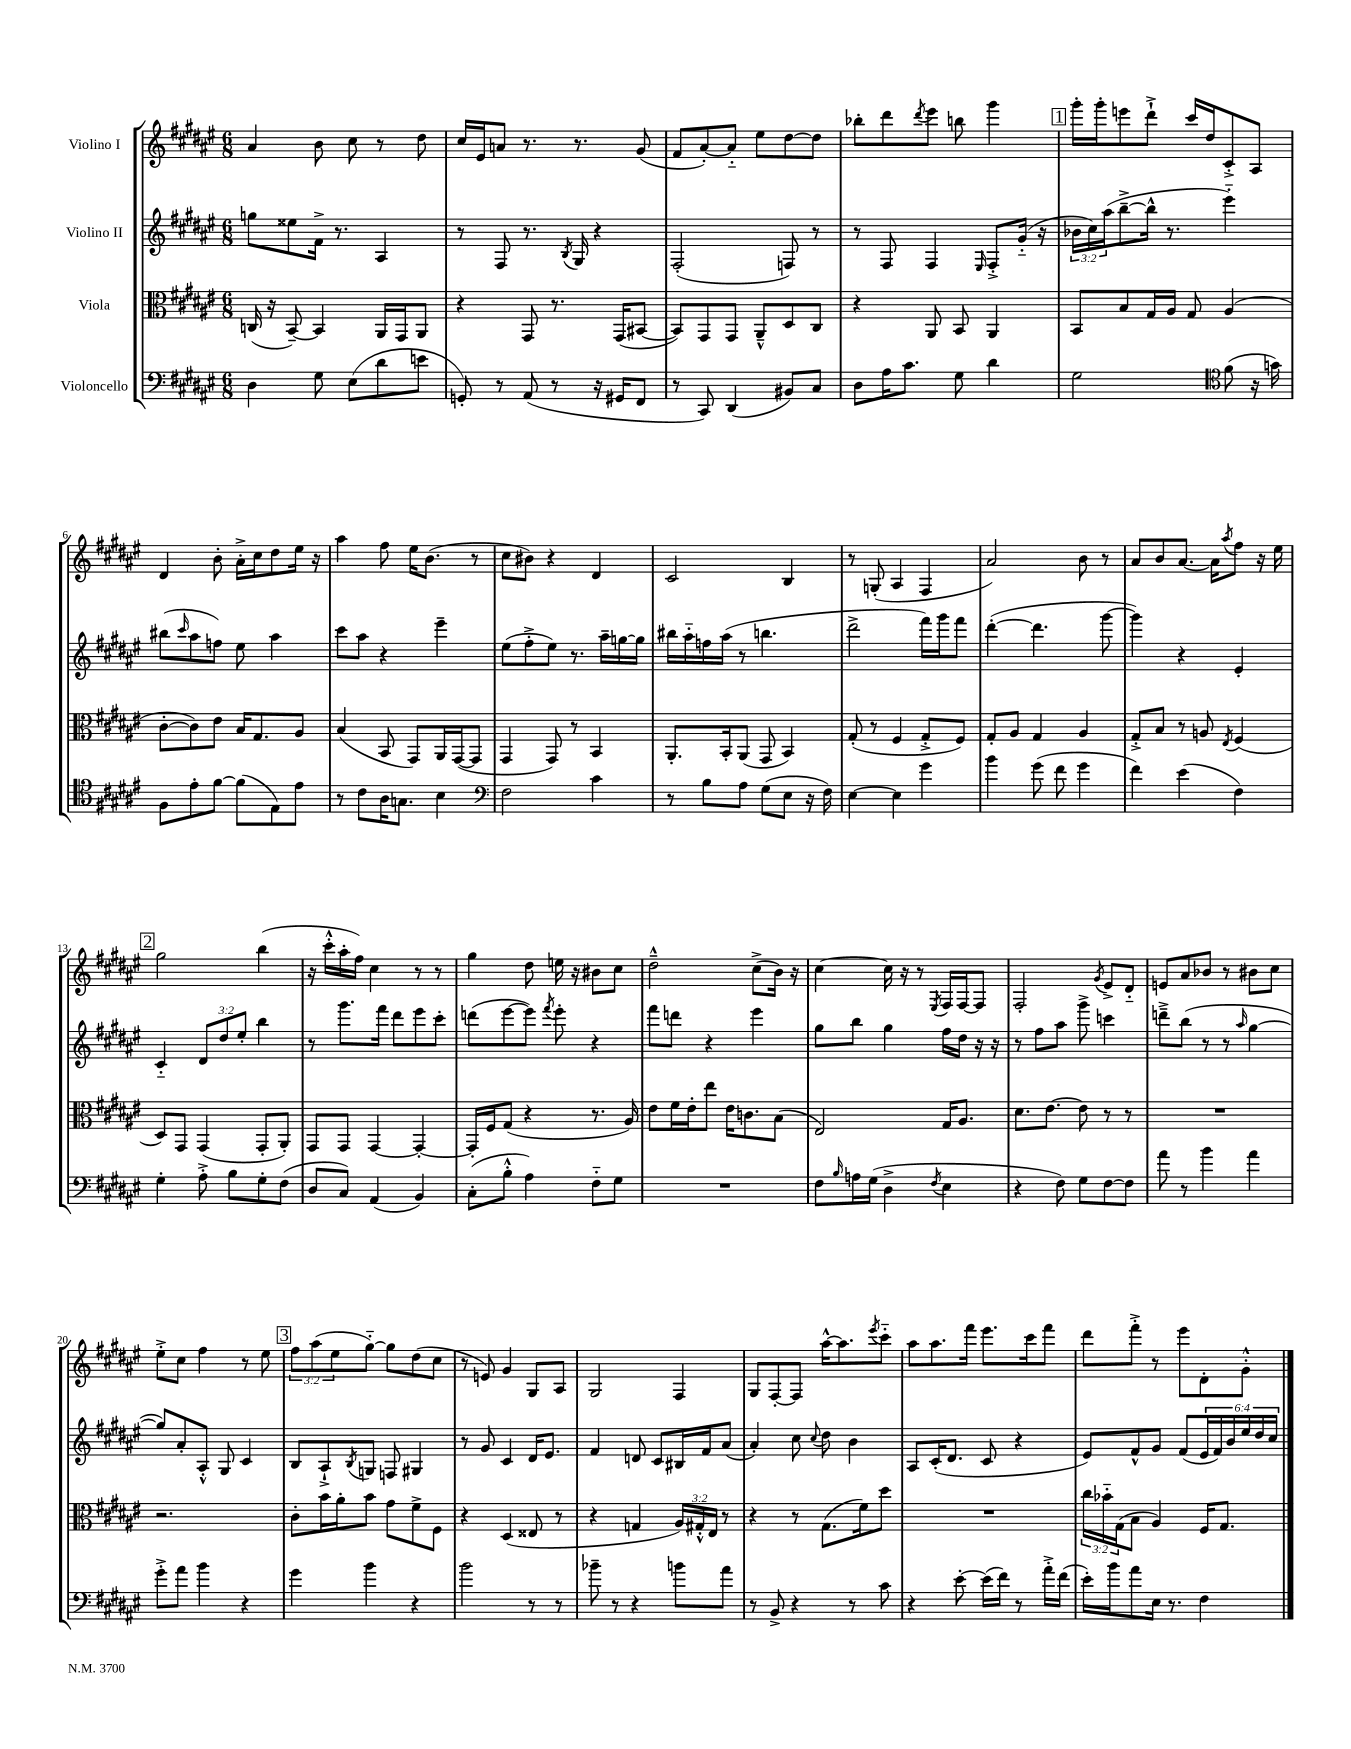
<<
\new StaffGroup <<
\new Staff = "s0" \with { instrumentName = "Violino I" } {
    \clef treble \key fis \major \numericTimeSignature \time 6/8 \override Staff.TupletNumber.text = #tuplet-number::calc-fraction-text
    ais'4 b'8 cis''8 r8 dis''8 |
    cis''16 eis'16 a'8 r8. r8. gis'8( |
    fis'8 ais'8~-.) ais'8-_ eis''8 dis''8~ dis''8 |
    bes''8-. dis'''8 \acciaccatura { dis'''8 } eis'''8 b''8 gis'''4 |
    \mark \markup { \box "1" } gis'''16-. gis'''16-. e'''8 dis'''8-!-> cis'''16 dis''16 cis'8-.-> ais8 |
    dis'4 b'8-. ais'16-.-> cis''16 dis''8 eis''16 r16 |
    ais''4 fis''8 eis''16 b'8.( r8 |
    cis''8 bis'8) r4 dis'4 |
    cis'2 b4 |
    r8 g8-.( ais4 fis4 |
    ais'2) b'8 r8 |
    ais'8 b'8 ais'8.~ ais'16 \acciaccatura { ais''8 } fis''8 r16 eis''16 |
    \mark \markup { \box "2" } gis''2 b''4( |
    r16 cis'''16-.-^ ais''16-. fis''16) cis''4 r8 r8 |
    gis''4 dis''8 e''16 r16 bis'8 cis''8 |
    dis''2---^ cis''8->( b'16) r16 |
    cis''4~ cis''16 r16 r8 \acciaccatura { eis8 } fis16 fis16~ fis8 |
    fis2-. \acciaccatura { gis'8 } eis'8-> dis'8-_ |
    e'8 ais'8 bes'8 r8 bis'8 cis''8 |
    eis''8-.-> cis''8 fis''4 r8 eis''8 |
    \mark \markup { \box "3" } \tuplet 3/2 { fis''8 ais''8( eis''8 } gis''8~-_) gis''8 dis''8( cis''8 |
    r8 e'8) gis'4 gis8 ais8 |
    gis2 fis4 |
    gis8 fis8~-. fis8 ais''16~-^ ais''8. \acciaccatura { eis'''8 } cis'''8-_ |
    ais''8 ais''8. fis'''16 eis'''8. cis'''16 fis'''8 |
    dis'''8 fis'''8-.-> r8 eis'''8 dis'8-. gis'8-.-^ \bar "|." |
}
\new Staff = "s1" \with { instrumentName = "Violino II" } {
    \clef treble \key fis \major \numericTimeSignature \time 6/8 \override Staff.TupletNumber.text = #tuplet-number::calc-fraction-text
    g''8 eisis''8 fis'16-> r8. ais4 |
    r8 fis8 r8. \acciaccatura { b8 } gis16 r4 |
    fis2-.( f8) r8 |
    r8 fis8 fis4 \grace { eis16 } fis8-.-> gis'16-_( r16 |
    \mark \markup { \box "1" } \tuplet 3/2 { bes'16 cis''16) ais''16( } b''8~---> b''16-^ r8. eis'''4-_) |
    bis''8( \grace { cis'''16 } ais''8 f''8) eis''8 ais''4 |
    cis'''8 ais''8 r4 eis'''4-- |
    eis''8( fis''8-.-> eis''8) r8. ais''16-- g''16~ g''16 |
    bis''16 ais''16-_ f''16 ais''16( r8 b''4. |
    dis'''2-> fis'''16) gis'''16 fis'''8 |
    dis'''4~-.( dis'''4. gis'''8~ |
    gis'''4) r4 eis'4-. |
    \mark \markup { \box "2" } cis'4-_ \tuplet 3/2 { dis'8 dis''8 eis''8-. } b''4 |
    r8 gis'''8. fis'''16 dis'''8 eis'''8 cis'''8-. |
    d'''8( eis'''8~ eis'''8) \acciaccatura { fis'''8 } eis'''8-. r4 |
    fis'''8 d'''8 r4 eis'''4 |
    gis''8 b''8 gis''4 fis''16 dis''16 r16 r16 |
    r8 fis''8 ais''8 gis'''8-> c'''4 |
    d'''8---> b''8( r8 r8 \grace { ais''16 } gis''4~ |
    gis''8) ais'8-. ais8-.-^ gis8 cis'4 |
    \mark \markup { \box "3" } b8 ais8-!-> \acciaccatura { b8 } g8 f8 gis4 |
    r8 gis'8 cis'4 dis'16 eis'8. |
    fis'4 d'8 cis'8 bis16 fis'16 ais'8( |
    ais'4-.) cis''8 \appoggiatura { cis''8 } dis''8 b'4 |
    ais8 cis'16-.( dis'8. cis'8 r4 |
    eis'8) fis'8-^ gis'8 fis'8( \tuplet 6/4 { eis'16 fis'16) b'16 eis''16 dis''16 cis''16 } \bar "|." |
}
\new Staff = "s2" \with { instrumentName = "Viola" } {
    \clef alto \key fis \major \numericTimeSignature \time 6/8 \override Staff.TupletNumber.text = #tuplet-number::calc-fraction-text
    c16( r16 b,8~--) b,4 ais,16 gis,16 ais,8 |
    r4 gis,8 r8. gis,16( bis,8~ |
    bis,8) gis,8 gis,8 ais,8---^ dis8 cis8 |
    r4 ais,8 b,8 ais,4 |
    \mark \markup { \box "1" } b,8 b8 gis16 ais16 gis8 ais4( |
    cis'8~-. cis'8) eis'8 b16 gis8. ais8 |
    b4( b,8 gis,8) ais,16 gis,16~( gis,8 |
    gis,4 gis,8) r8 b,4 |
    ais,8.-. b,16-. ais,8( gis,8 b,4) |
    gis8-.( r8 fis4 gis8-.-> fis8) |
    gis8-. ais8 gis4 ais4 |
    gis8-.-> b8 r8 a8 \acciaccatura { eis8 } fis4( |
    \mark \markup { \box "2" } dis8) gis,8 gis,4( gis,8-. ais,8-.) |
    gis,8 gis,8 gis,4~ gis,4~-. |
    gis,16-. fis16 gis8( r4 r8. ais16) |
    eis'8 fis'16 eis'16-. eis''8 eis'16 c'8. b8( |
    eis2) gis16 ais8. |
    dis'8. eis'8.~ eis'8 r8 r8 |
    R2. |
    r2. |
    \mark \markup { \box "3" } cis'8-. b'16 ais'16-. b'8 gis'8 fis'8-> fis8 |
    r4 dis4( eisis8 r8 |
    r4 g4 \tuplet 3/2 { ais16) gis16-.-^ eis16 } r8 |
    r4 r8 gis8.( fis'16) dis''8 |
    R2. |
    \tuplet 3/2 { cis''16 bes'16-_ gis16( } b8 ais4) fis16 gis8. \bar "|." |
}
\new Staff = "s3" \with { instrumentName = "Violoncello" } {
    \clef bass \key fis \major \numericTimeSignature \time 6/8
    dis4 gis8 eis8( dis'8 e'8 |
    g,8-.) r8 ais,8( r8 r16 gis,16 fis,8 |
    r8 cis,8) dis,4( bis,8) cis8 |
    dis8 ais16 cis'8. gis8 dis'4 |
    \mark \markup { \box "1" } gis2 \clef tenor fis'8( r16 g'16) |
    fis8 eis'8-. fis'8~ fis'8( eis8) eis'8 |
    r8 cis'8 ais16 g8. b4 |
    \clef bass fis2 cis'4 |
    r8 b8 ais8 gis8( eis8 r16 fis16) |
    eis4~ eis4 gis'4 |
    b'4 gis'8( fis'8 gis'4 |
    fis'4) eis'4( fis4) |
    \mark \markup { \box "2" } gis4-. ais8-.-> b8 gis8-. fis8( |
    dis8 cis8) ais,4( b,4) |
    cis8-.( b8-.-^ ais4) fis8-_ gis8 |
    R2. |
    fis8 \grace { b16 } a16 gis16( dis4-> \acciaccatura { fis8 } eis4 |
    r4 fis8) gis8 fis8~ fis8 |
    ais'8 r8 b'4 ais'4 |
    gis'8-.-> ais'8 b'4 r4 |
    \mark \markup { \box "3" } gis'4 b'4 r4 |
    b'2 r8 r8 |
    bes'8-- r8 r4 b'8 ais'8 |
    r8 b,8-> r4 r8 cis'8 |
    r4 eis'8~-. eis'16( fis'16) r8 ais'16-.-> fis'16( |
    eis'16-.) b'16 ais'8 eis16 r8. fis4 \bar "|." |
}
>>
>>
